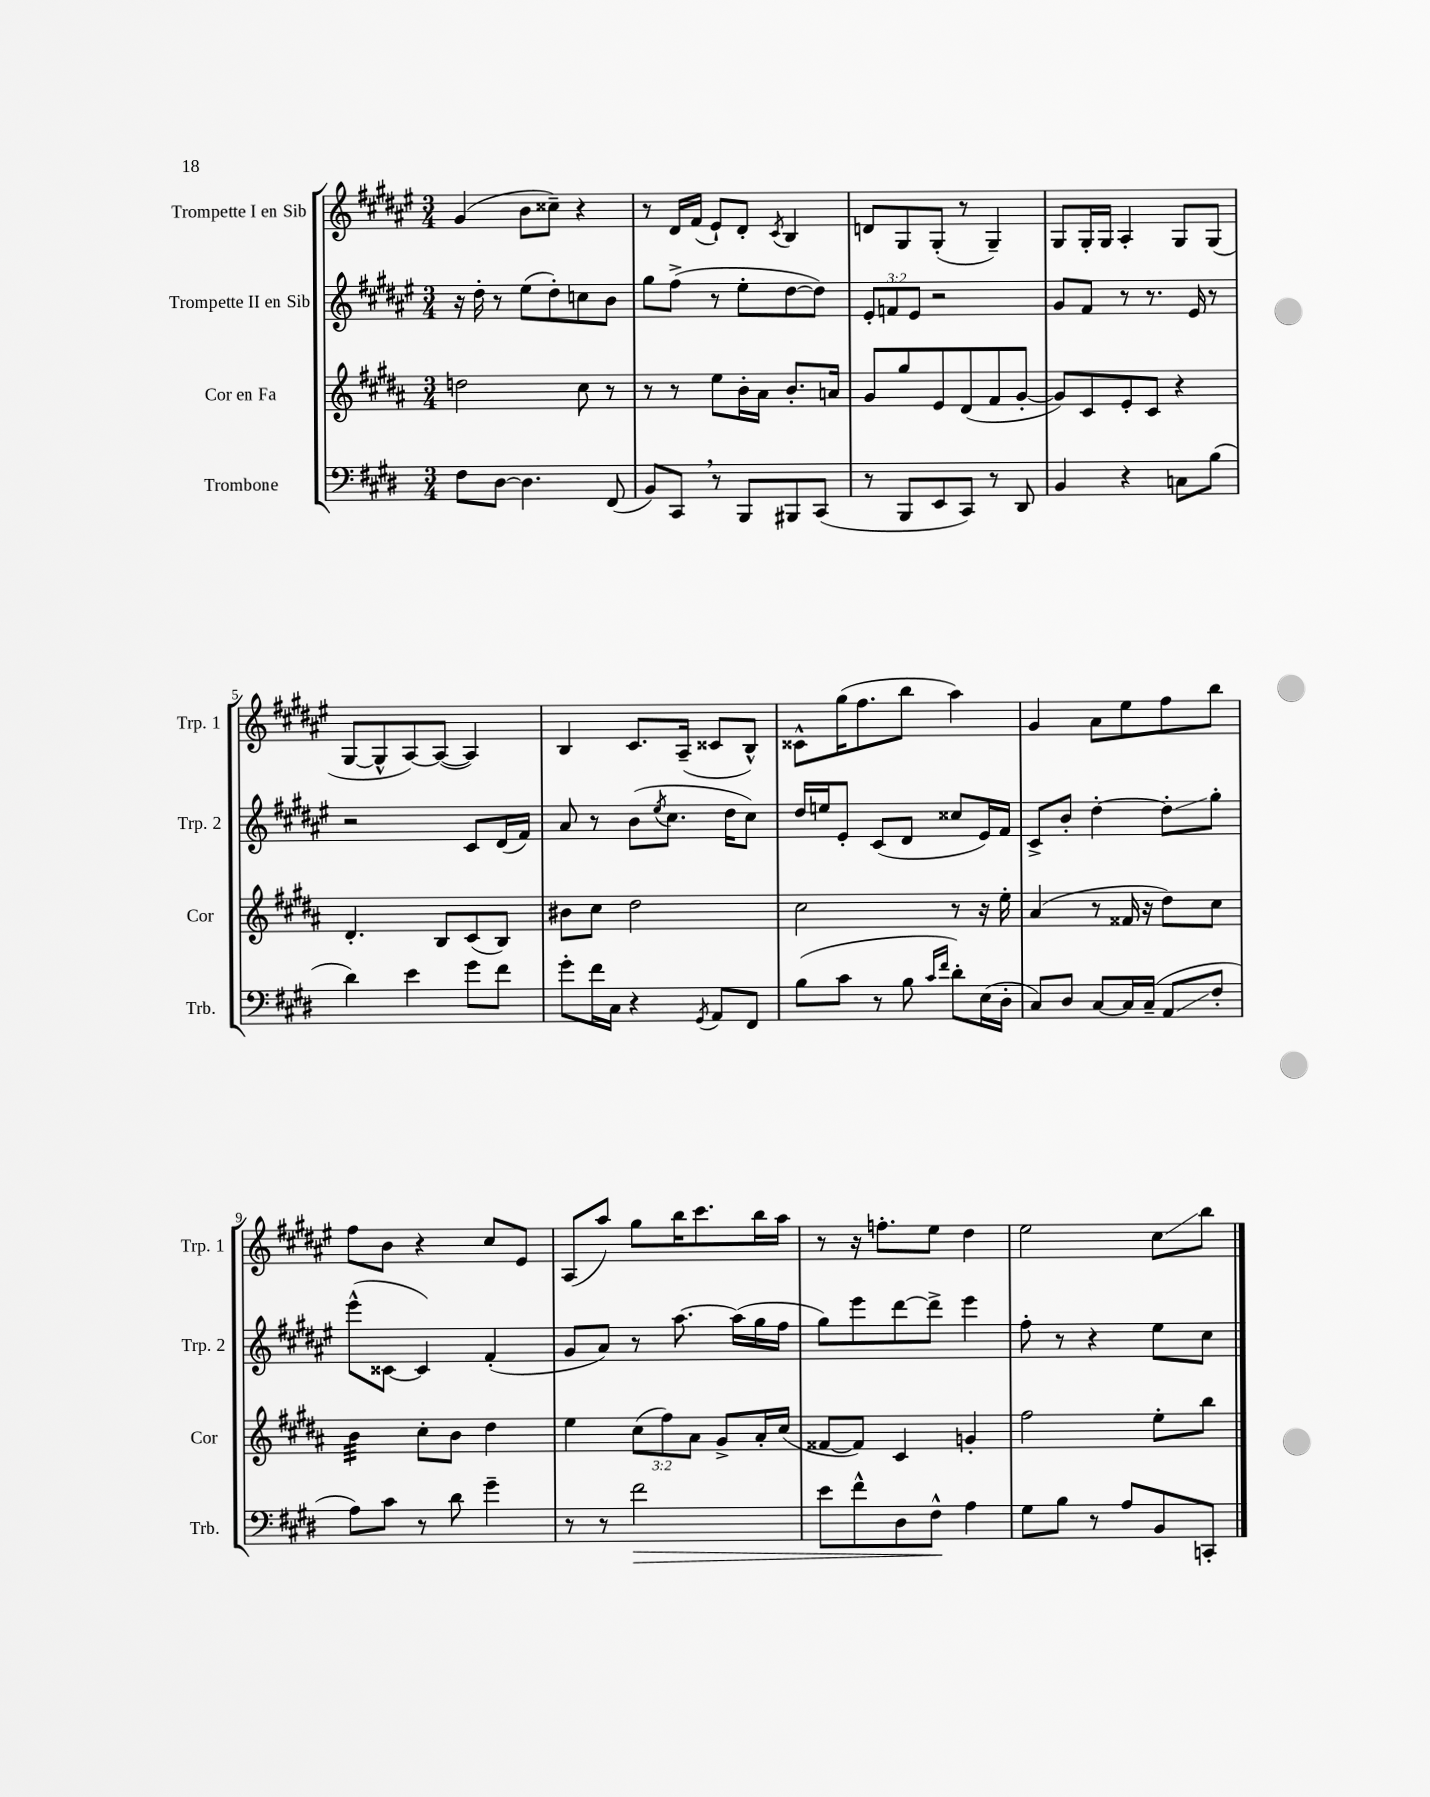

**kern	**kern	**kern	**kern
*staff4	*staff3	*staff2	*staff1
*clefF4	*clefG2	*clefG2	*clefG2
*k[f#c#g#d#]	*k[f#c#g#d#a#]	*k[f#c#g#d#a#e#]	*k[f#c#g#d#a#e#]
*M3/4	*M3/4	*M3/4	*M3/4
8F#\L	2dd\	16r	(4g#/
.	.	16dd#'\	.
[8D#\J	.	8r	.
4.D#\]	.	(8ee#\L	8b\L
.	.	8dd#'\)	8cc##~\J)
.	8cc#\	8cc\	4r
(8FF#/	8r	8b\J	.
=	=	=	=
8BB/L)	8r	8gg#\L	8r
8CC#/J	8r	(8ff#^\J	16d#/LL
.	.	.	(16f#/JJ
8r	8ee\L	8r	8e#`/L)
8BBB/L	16b'\L	8ee#'\L	8d#'/J
.	16a#\JJ	.	.
.	.	.	8qc#/
8BBB#/	8.b'/L	[8dd#\	4B/
(8CC#/J	.	8dd#\]J)	.
.	16a/Jk	.	.
=	=	=	=
8r	8g#/L	12e#'/L	8d/L
.	.	12f/	.
8BBB/L	8gg#/	.	8G#/
.	.	12e#/J	.
8EE/	8e/	2r	(8G#'/J
8CC#/J)	(8d#/	.	8r
8r	8f#/	.	4G#~/)
8DD#/	[8g#'/J	.	.
=	=	=	=
4BB/	8g#/]L)	8g#/L	8G#/L
.	8c#/	8f#/J	16G#'/L
.	.	.	16G#/JJ
4r	8e'/	8r	4A#'/
.	8c#/J	8.r	.
8C\L	4r	.	8G#/L
.	.	16e#/	.
(8B\J	.	8r	(8G#/J
=	=	=	=
4d#\)	4.d#'/	2r	[8G#/L
.	.	.	8G#^^/]
4e\	.	.	[8A#/)
.	8B/L	.	(8A#/_J
8g#\L	(8c#/	8c#/L	4A#/])
8f#\J	8B/J)	(16d#/L	.
.	.	16f#/JJ)	.
=	=	=	=
8g#'\L	8b#\L	8a#/	4B/
16f#\L	8cc#\J	8r	.
16C#\JJ	.	.	.
4r	2dd#\	(8b\L	8.c#/L
.	.	8qee#/	.
.	.	8.cc#\J	.
.	.	.	(16A#~/Jk
8qGG#/	.	.	.
8AA/L	.	.	8c##/L
.	.	16dd#\LK	.
8FF#/J	.	8cc#\J)	8B^^/J)
=	=	=	=
(8B\L	2cc#\	16dd#/LL	8c##^^\L
.	.	16ee/J	.
8c#\J	.	8e#'/J	(16gg#\K
.	.	.	8.ff#\
8r	.	(8c#/L	.
8B\	.	8d#/J	8bb\J
16qqc#/LL	.	.	.
16qqf#/JJ	.	.	.
8d#'\L)	8r	8cc##/L	4aa#\)
(16E\L	16r	16e#/L)	.
16D#'\JJ	16ee'\	16f#/JJ	.
=	=	=	=
8C#/L)	(4a#/	8c#^/L	4g#/
8D#/J	.	8b'/J	.
[8C#/L	8r	[4dd#'\	8a#\L
16C#/]L	16f##/	.	8ee#\
(16C#~/JJ	16r	.	.
8AA/L	8dd#\L)	8dd#'\]L	8ff#\
8F#'/J	8cc#\J	8gg#'\J	8bb\J
=	=	=	=
8A\L)	4b\	(8eee#^^\L	8ff#\L
8c#\J	.	[8c##\J	8b\J
8r	8cc#'\L	4c##/])	4r
8d#\	8b\J	.	.
4g#~\	4dd#\	(4f#'/	8cc#/L
.	.	.	8e#/J
=	=	=	=
8r	4ee\	8g#/L	(8A#/L
8r	.	8a#/J)	8aa#/J)
2f#\	(12cc#\L	8r	8gg#\L
.	12ff#\)	.	.
.	.	[8.aa#\	16bb\K
.	12a#\J	.	.
.	.	.	8.ccc#\
.	8g#^/L	.	.
.	.	(16aa#\]LL	.
.	16a#'/L	16gg#\	16bb\L
.	(16cc#/JJ	16ff#\JJ	16aa#\JJ
=	=	=	=
8e\L	[8f##/L	8gg#\L)	8r
8f#^^\	8f##/]J)	8eee#\	16r
.	.	.	8.ff'\L
8D#\	4c#/	[8ddd#\	.
8F#^^\J	.	8ddd#^\]J	8ee#\J
4A\	4g'/	4eee#\	4dd#\
=	=	=	=
8G#\L	2ff#\	8ff#'\	2ee#\
8B\J	.	8r	.
8r	.	4r	.
8A/L	.	.	.
8BB/	8ee'\L	8ee#\L	8cc#\L
8CC'/J	8bb\J	8cc#\J	8bb\J
==	==	==	==
*-	*-	*-	*-
